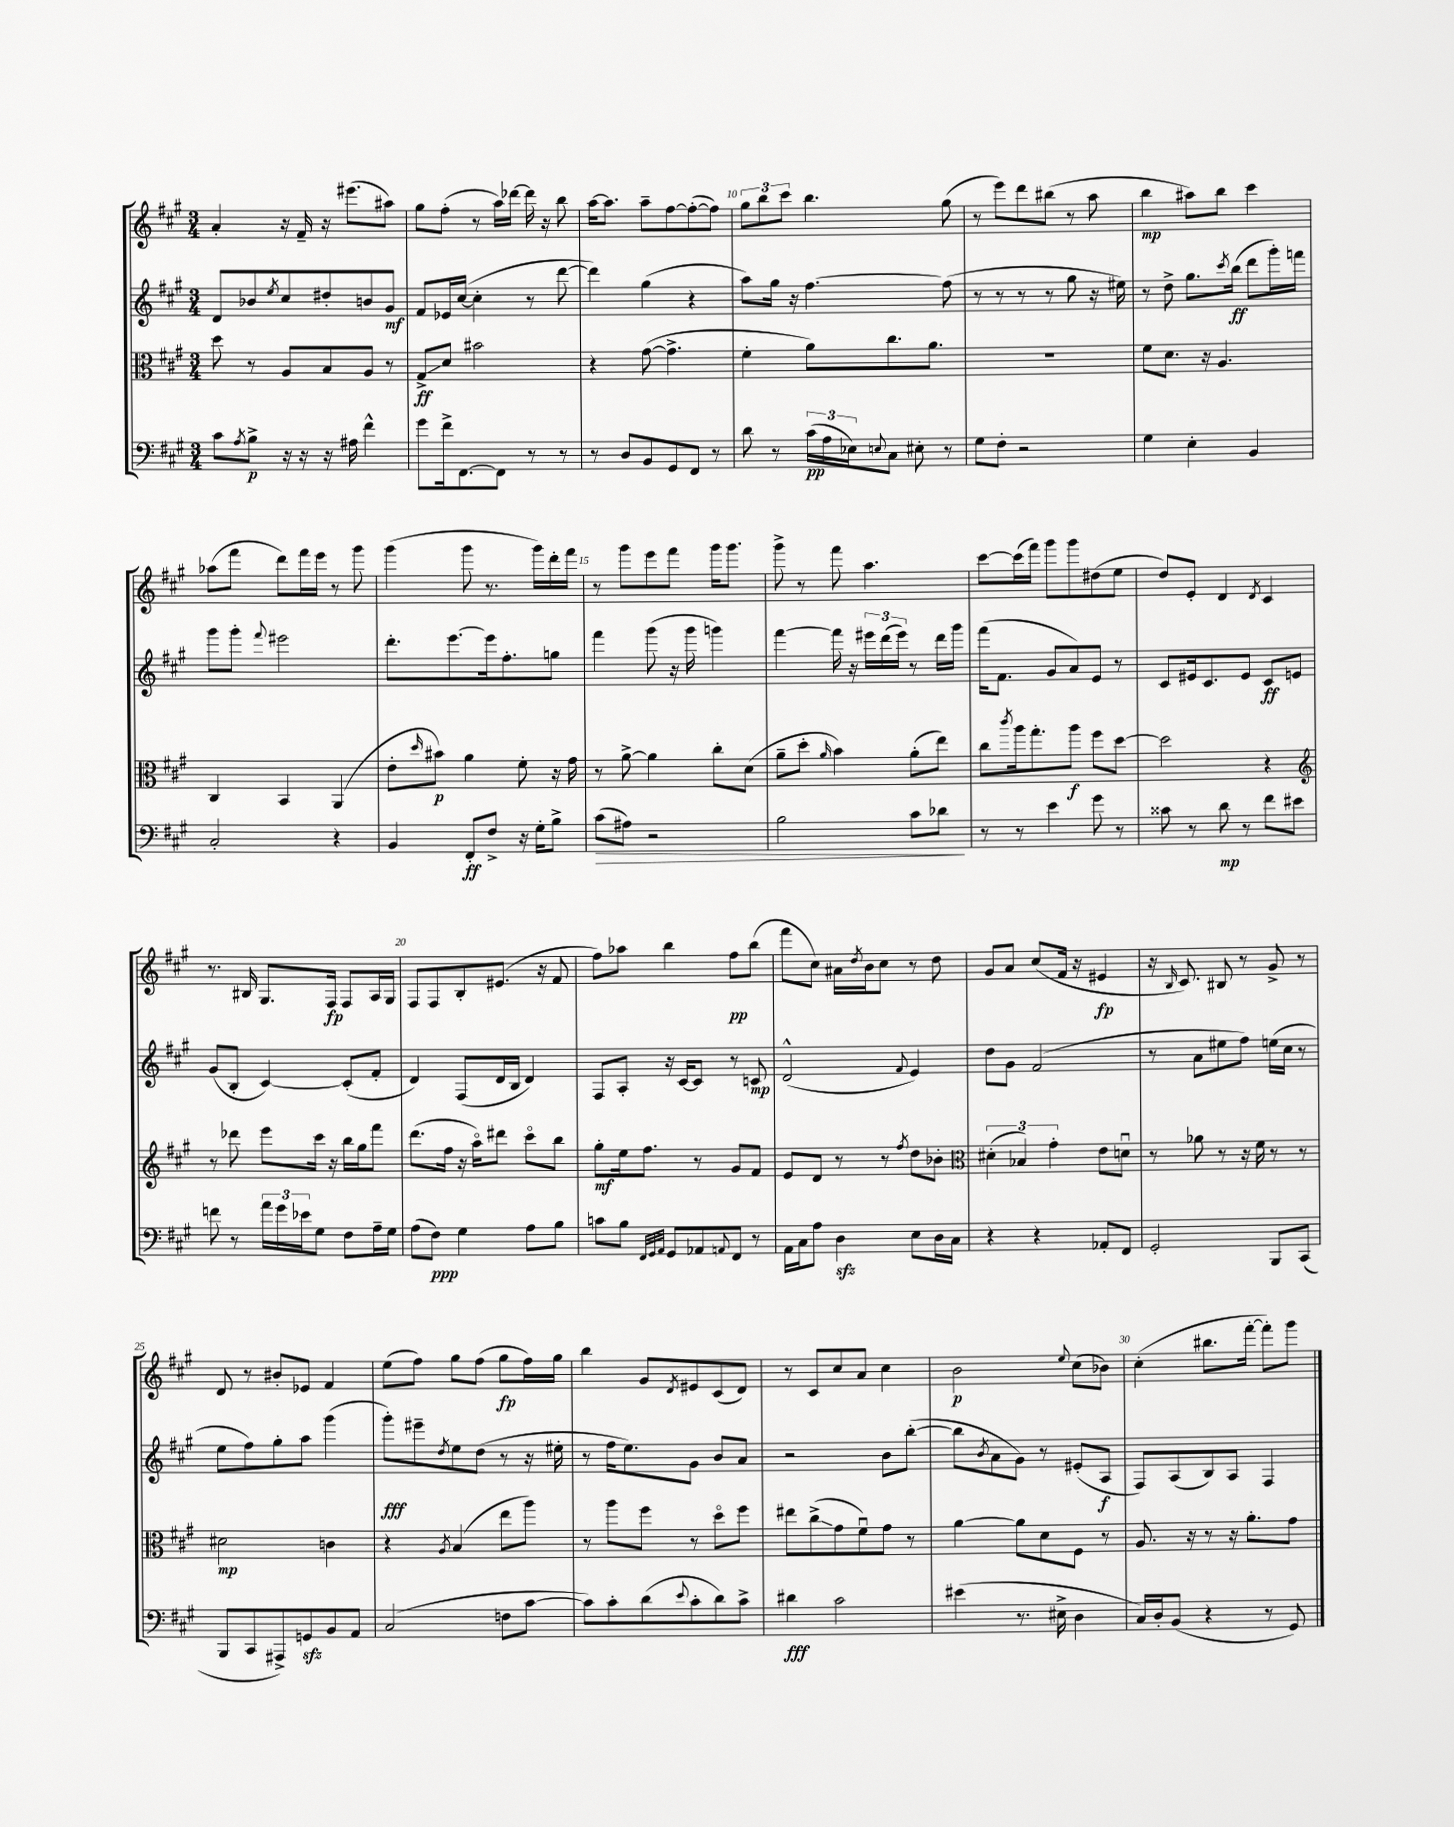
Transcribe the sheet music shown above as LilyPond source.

<<
\new StaffGroup <<
\new Staff = "s0" {
    \clef treble \key a \major \numericTimeSignature \time 3/4
    a'4-. r16 fis'16-- r16 eis'''8.( ais''8) |
    gis''8 fis''8-.( r8 a''16) des'''16~ des'''16 r16 b''8 |
    a''16~ a''8. a''8-- fis''8~ fis''8~-.( fis''8) |
    \tuplet 3/2 { gis''8 b''8 cis'''8 } b''4. gis''8( |
    r8 e'''8) d'''8 bis''8( r8 a''8 |
    b''4\mp ais''8) b''8 cis'''4 |
    aes''8( fis'''8 d'''8) fis'''16 e'''16 r8 gis'''8 |
    gis'''4( gis'''8 r8. gis'''16) d'''16-. fis'''16 |
    r8 gis'''8 e'''8 fis'''8 gis'''16 gis'''8. |
    gis'''8-> r8 fis'''8 a''4. |
    cis'''8~ cis'''16( fis'''16) gis'''8 gis'''8 dis''8( e''8 |
    d''8) e'8-. d'4 \acciaccatura { d'8 } cis'4 |
    r8. bis16 gis8. fis16\fp fis8 a16 gis16 |
    fis8 fis8 b8-. eis'8.( r16 fis'8 |
    fis''8) aes''8 b''4 fis''8\pp b''8( |
    fis'''8 cis''8) ais'16 \acciaccatura { d''8 } b'16 cis''8 r8 d''8 |
    gis'8 a'8 cis''8( fis'16 r16 eis'4\fp |
    r16 \grace { b16 } cis'8.) bis8 r8 gis'8-> r8 |
    d'8 r8 bis'8-. ees'8 fis'4 |
    e''8( fis''8) gis''8 fis''8( gis''8\fp fis''16) gis''16 |
    b''4 gis'8 \acciaccatura { d'8 } eis'8 cis'8( d'8) |
    r8 cis'8 cis''8 a'8 cis''4 |
    b'2\p \appoggiatura { e''8 } cis''8( bes'8) |
    cis''4-.( bis''8. fis'''16~-. fis'''8-.) gis'''8 \bar "|." |
}
\new Staff = "s1" {
    \clef treble \key a \major \numericTimeSignature \time 3/4
    d'8 bes'8 \acciaccatura { e''8 } cis''8 dis''8-. b'8 gis'8\mf |
    fis'8 ees'16 cis''16~( cis''4-. r8 d'''8~ |
    d'''4) gis''4( r4 |
    a''8) gis''16 r16 fis''4.~ fis''8( |
    r8 r8 r8 r8 gis''8 r16 eis''16) |
    r8 d''8-> gis''8. \acciaccatura { cis'''8 } b''16\ff( d'''8 gis'''16-.) f'''16 |
    gis'''8 gis'''8-. \appoggiatura { fis'''8 } eis'''2 |
    d'''8.-. e'''8.~ e'''16 fis''8.-. g''8 |
    fis'''4 gis'''8( r16 gis'''16 g'''4) |
    fis'''4~ fis'''16 r16 \tuplet 3/2 { eis'''16 d'''16( eis'''16) } r8 d'''16 gis'''16 |
    fis'''16( fis'8. gis'8 a'8) e'8 r8 |
    cis'8 eis'16 cis'8. eis'8 cis'8\ff e'8 |
    gis'8( b8-. cis'4~) cis'8-.( fis'8-. |
    d'4) fis8( d'16 b16 d'4) |
    fis8 a8-. r16 cis'16~ cis'8 r8 c'8\mp |
    d'2-^( \appoggiatura { fis'8 } e'4) |
    d''8 gis'8 fis'2( |
    r8 a'8 eis''8 fis''8) e''16( cis''16 r8 |
    e''8 fis''8) gis''8-. a''8 gis'''4( |
    gis'''8-.\fff) eis'''8-- \acciaccatura { d''8 } e''8 d''8( r8 r16 eis''16-. |
    r8 fis''16 e''8.) gis'8 b'8 a'8 |
    r2 b'8 b''8~-.( |
    b''8 \acciaccatura { b'8 } a'8 gis'8) r8 eis'8-.( a8\f |
    fis8) a8( b8) a8 fis4 \bar "|." |
}
\new Staff = "s2" {
    \clef alto \key a \major \numericTimeSignature \time 3/4
    d''8 r8 a8 b8 a8 r8 |
    gis8->\glissando\ff d'8 bis'2 |
    r4 gis'8~( gis'4.-> |
    fis'4-. a'8) cis''8. a'8. |
    R2. |
    fis'8 d'8. r16 a4. |
    cis4 b,4 a,4( |
    e'8-. \grace { d''16 } bis'8\p) a'4 fis'8-. r16 gis'16 |
    r8 a'8~-> a'4 cis''8-. d'8( |
    a'8-- d''8-. \grace { a'16 } b'4) a'8-.( e''8) |
    cis''8 \acciaccatura { cis'''8 } a''16 gis''8.-. a''8\f fis''8 d''8~ |
    d''2 r4 |
    \clef treble r8 des'''8 e'''8 cis'''16 r16 b''16 gis''16 fis'''8 |
    d'''8.( fis''16 r16 a''16\flageolet) dis'''8 cis'''8\flageolet b''8 |
    gis''8-.\mf e''16 fis''8. r8 gis'8 fis'8 |
    e'8 d'8 r8 r8 \acciaccatura { fis''8 } d''8 bes'8-. |
    \clef alto \tuplet 3/2 { dis'4-.( bes4) gis'4-. } e'8 d'8\downbow |
    r8 aes'8 r8 r16 fis'16 r8 r8 |
    dis'2\mp c'4 |
    r4 \acciaccatura { a8 } b4( e''8 a''8) |
    r8 a''8 fis''8 r8 d''8\flageolet fis''8 |
    eis''8 cis''8->\glissando( gis'8 fis'8\downbow) gis'8 r8 |
    a'4~ a'8 d'8 fis8 r8 |
    a8. r16 r8 r16 a'8.-. gis'8 \bar "|." |
}
\new Staff = "s3" {
    \clef bass \key a \major \numericTimeSignature \time 3/4
    cis'8 \acciaccatura { a8 } b8->\p r16 r16 r16 ais16 fis'4-^ |
    gis'8 fis'16-> fis,8.~ fis,8 r8 r8 |
    r8 d8 b,8 gis,8 fis,8 r8 |
    d'8 r8 \tuplet 3/2 { cis'16\pp( a16 ees16) } \appoggiatura { e8 } cis8 eis8-. r8 |
    gis8 fis8-. r2 |
    gis4 e4-. b,4 |
    cis2-. r4 |
    b,4 fis,8-.\ff fis8-> r16 gis16-. b8-> |
    cis'8\>( ais8) r2 |
    b2 cis'8 des'8\! |
    r8 r8 e'4 gis'8 r8 |
    cisis'8 r8 d'8\mp r8 fis'8 eis'8 |
    f'8 r8 \tuplet 3/2 { a'16 gis'16 ees'16 } gis8 fis8 a16-- gis16 |
    a8( fis8\ppp) gis4 a8 b8 |
    c'8 b8 \grace { fis,32 gis,32 a,32 } gis,8 aes,8 \appoggiatura { a,8 } fis,8 r8 |
    a,16 cis16 a8 d4\sfz e8 d16 cis16 |
    r4 r4 aes,8-. fis,8 |
    gis,2-. b,,8 cis,8( |
    b,,8 cis,8 ais,,8->) g,8\sfz b,8 a,8 |
    cis2( f8 cis'8~ |
    cis'8) cis'8-. d'8( \appoggiatura { e'8 } cis'8-. d'8) cis'8-> |
    dis'4\fff cis'2 |
    eis'4( r8. eis16-> d4 |
    cis16) d16-. b,8( r4 r8 gis,8) \bar "|." |
}
>>
>>
\layout { \context { \Score currentBarNumber = #7 \override BarNumber.break-visibility = ##(#f #t #t) barNumberVisibility = #(every-nth-bar-number-visible 5) } }
